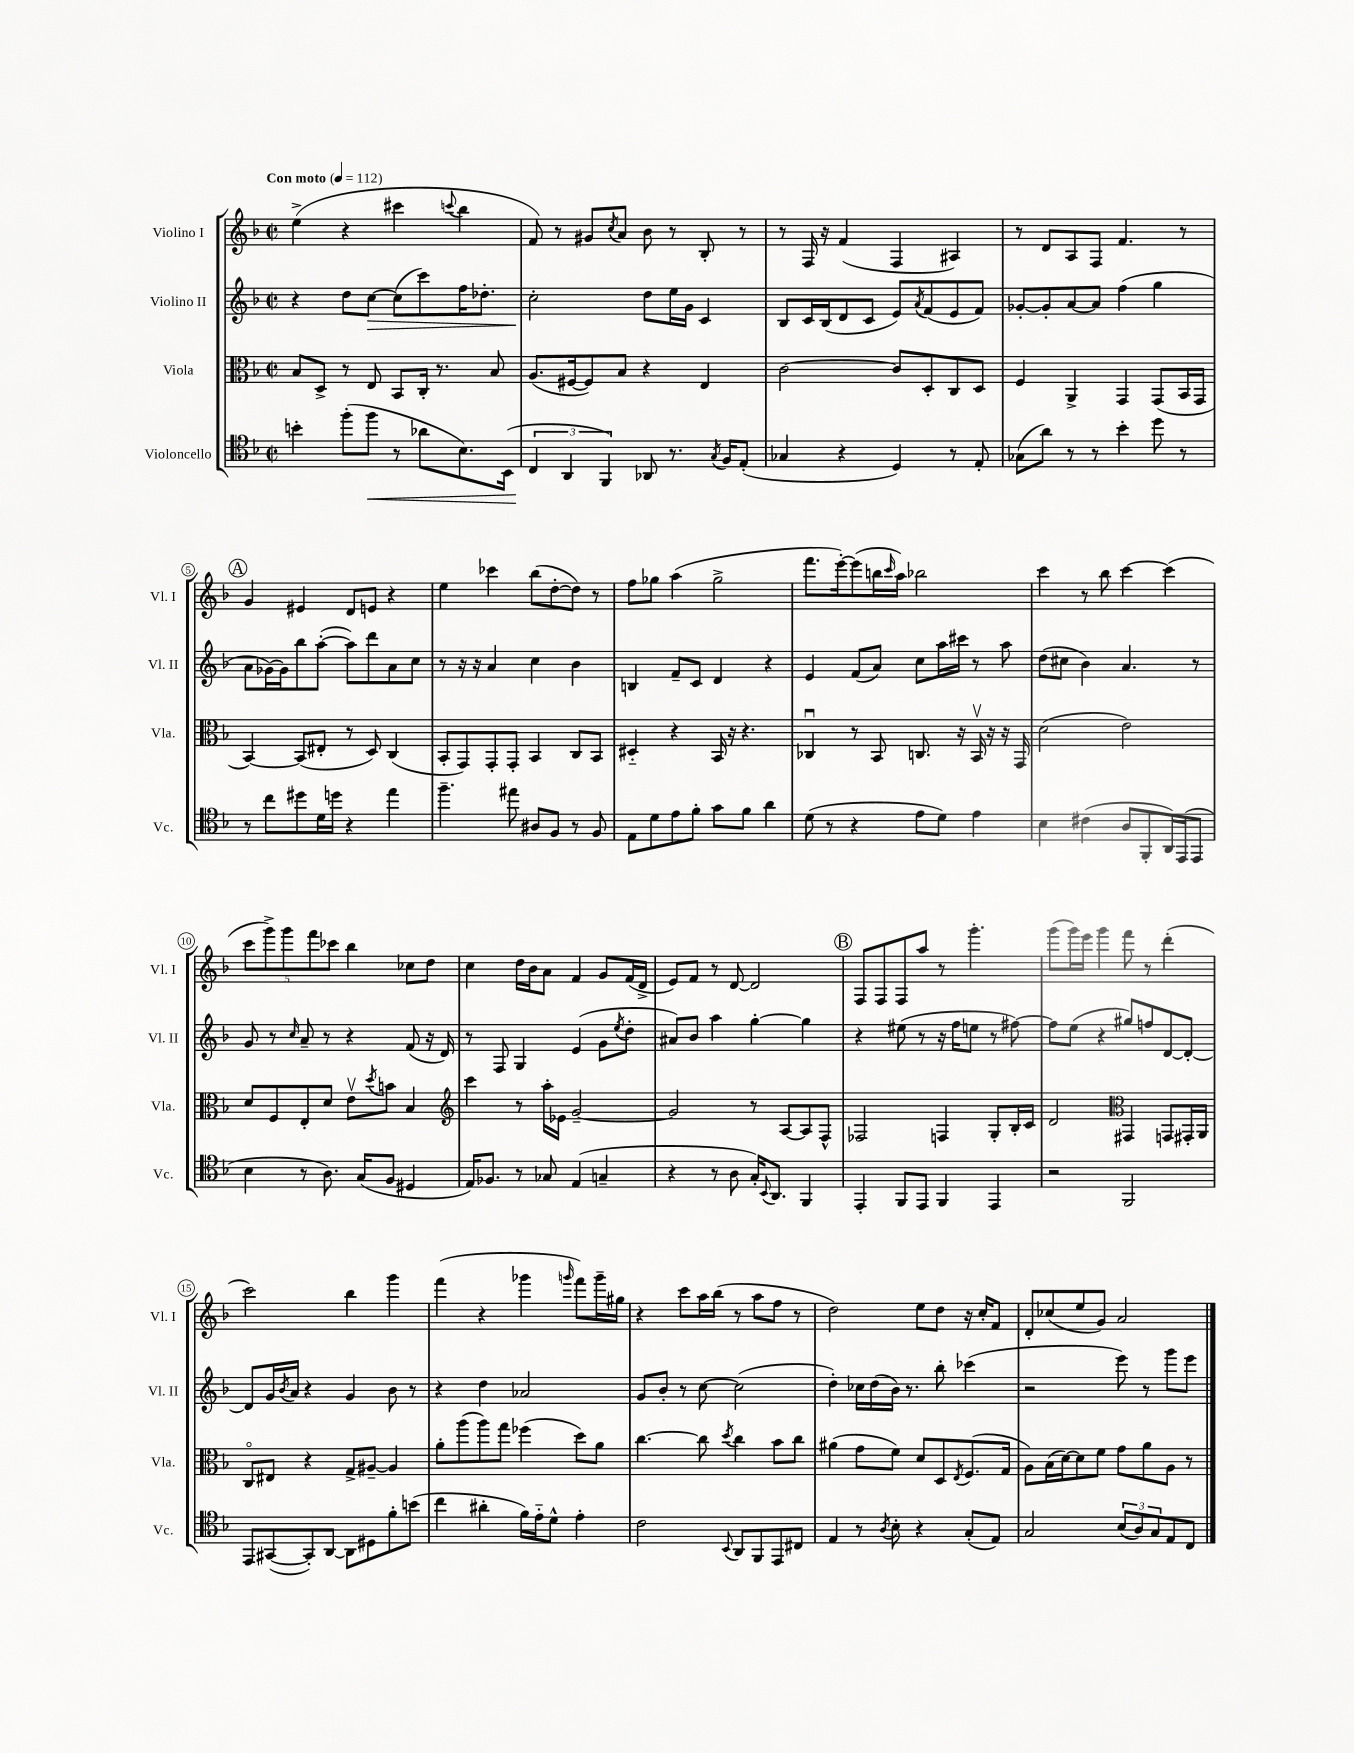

**kern	**kern	**kern	**kern
*staff4	*staff3	*staff2	*staff1
*clefC4	*clefC3	*clefG2	*clefG2
*k[b-]	*k[b-]	*k[b-]	*k[b-]
*M2/2	*M2/2	*M2/2	*M2/2
*met(c|)	*met(c|)	*met(c|)	*met(c|)
*MM112	*MM112	*MM112	*MM112
4b'	8B-	4r	(4ee^
.	8D^	.	.
(8ff'	8r	8dd	4r
8ff	8E	[8cc	.
8r	8BB-	(8cc]	4ccc#
8a-	16C'	8ccc)	.
.	8.r	.	.
.	.	.	8qqccc
8.B-)	.	16ff	4bb-
.	.	8.dd-'	.
.	8B-	.	.
(16BB-	.	.	.
=	=	=	=
6C	(8.A	2cc'	8f)
.	.	.	8r
6AA	.	.	.
.	[16F#	.	.
.	8F#])	.	8g#
6FF)	.	.	.
.	.	.	8qcc
.	8B-	.	8a
8AA-	4r	8dd	8b-
8.r	.	16ee	8r
.	.	16g	.
.	4E	4c	8B-'
8qG	.	.	.
16F	.	.	.
(8E'	.	.	8r
=	=	=	=
4G-	[2c	8B-	8r
.	.	16c	16F
.	.	(16B-	16r
4r	.	8d	(4f
.	.	8c	.
4D)	8c]	8e)	4F
.	.	8qa	.
.	8D'	(8f	.
8r	8C	8e	4A#)
8E'	8D	8f)	.
=	=	=	=
(8G-	4F	[8g-'	8r
8a)	.	8g-']	8d
8r	4AA^	[8a	8A
8r	.	8a]	8F
4b-'	4GG	(4ff	4.f
8dd	(8GG	4gg	.
8r	16BB-	.	8r
.	16GG	.	.
=	=	=	=
8r	[4BB-)	8a	4g
8cc	.	[16g-)	.
.	.	16g-]	.
8dd#	(8BB-]	8bb-	4e#
16d	8E#'	([8aa'	.
16dd	.	.	.
4r	8r	8aa])	8d
.	8D)	8ddd	8e
4ee	(4C	8a	4r
.	.	8cc	.
=	=	=	=
4.ff~	8BB-'	8r	4ee
.	8GG)	16r	.
.	.	16r	.
.	8GG'	4a	4ccc-
8ee#	8GG'	.	.
8A#	4BB-	4cc	(8bb-
8F	.	.	[8dd'
8r	8C	4b-	8dd])
8F	8BB-	.	8r
=	=	=	=
8E	4D#'~	4B	8ff
8d	.	.	8gg-
8e	4r	8f~	(4aa
8f'	.	8c	.
8g	16BB-	4d	2gg-^
.	16r	.	.
8f	4.r	.	.
4a	.	4r	.
=	=	=	=
(8d	4C-u	4e	8.fff
8r	.	.	.
.	.	.	[16eee')
4r	8r	(8f	(8eee]
.	8BB-	8a)	16bb
.	.	.	16qqccc
.	.	.	16aa)
8e	8.C	8cc	2bb-
8d)	.	16aa	.
.	16r	16ccc#	.
4e	16BB-v	8r	.
.	16r	.	.
.	16r	8aa	.
.	16GG	.	.
=	=	=	=
4B-	(2d	(8dd	4ccc
.	.	8cc#	.
(4c#	.	4b-)	8r
.	.	.	8bb-
8A	2e)	4.a	[4ccc
8FF'	.	.	.
16AA)	.	.	(4ccc]
(16EE	.	.	.
8EE	.	8r	.
=	=	=	=
4B-	8d	8g	10ccc
.	.	.	10ggg^)
.	8F	8r	.
.	.	.	10ggg
.	.	16qqcc	.
8r	8E'	8a~	.
.	.	.	10fff
8.A)	8d	8r	.
.	.	.	10ccc-
.	8ev	4r	4bb-
(16G	.	.	.
.	8qdd	.	.
8F	8b	.	.
4D#	4B-	(8f	8cc-
.	.	16r	8dd
.	.	16d)	.
=	=	=	=
*	*clefG2	*	*
16E)	4ccc	8r	4cc
8.F-	.	.	.
.	.	8F	.
8r	8r	4G	16dd
.	.	.	16b-
8G-	16aa'	.	8a
.	16e-	.	.
(4E	[2g~	(4e	4f
4G~	.	8g	8g
.	.	8qee	.
.	.	8dd'	(16f
.	.	.	16d^
=	=	=	=
4r	2g]	8a#)	8e)
.	.	8b-	8f
8r	.	4aa	8r
8A	.	.	[8d
16G')	8r	[4gg'	2d]
8qqBB-	.	.	.
8.AA	.	.	.
.	[8A	.	.
4FF	8A]	4gg]	.
.	8F^^	.	.
=	=	=	=
4EE'	2F-	4r	8F
.	.	.	8F
8FF	.	(8ee#	8F
8EE	.	8r	8aa
4FF	4F	16r	8r
.	.	16ff	.
.	.	8ee	4.ggg'
4EE	8G'	8r	.
.	16B-'	[8ff#)	.
.	16c	.	.
=	=	=	=
2r	2d	8ff#]	(8ggg
.	.	(8ee	16ggg)
.	.	.	16eee
.	.	4r	4ggg
*	*clefC3	*	*
2FF	4GG#	8gg#)	8fff
.	.	8ff	8r
.	8GG	[8d	(4ddd'
.	16GG#'	8d'_	.
.	16AA	.	.
=	=	=	=
8EE	8Co	8d]	2ccc)
([8GG#	8E#	16g	.
.	.	8qb-	.
.	.	16a	.
8GG#'])	4r	4r	.
[8AA	.	.	.
8AA]	8G^	4g	4bb-
8D#	[8A#~	.	.
8f'	4A#]	8b-	4ggg
(8b	.	8r	.
=	=	=	=
4cc	8a'	4r	(4fff
.	(8aa	.	.
4a#'	8aa)	4dd	4r
.	8gg	.	.
16f)	(4ff-	2a-	4ggg-
16e'~	.	.	.
8d^^	.	.	.
.	.	.	16qqggg
4e'	8dd)	.	8fff)
.	8a	.	16ggg~
.	.	.	16gg#
=	=	=	=
2c	[4.cc	8g	4r
.	.	8b-'	.
.	.	8r	8ccc
.	8cc]	[8cc	16aa
.	.	.	(16bb-
8qqBB-	8qdd	.	.
8AA	4cc	(2cc]	8r
8FF	.	.	8aa
8EE	8b-	.	8ff
8C#	8cc	.	8r
=	=	=	=
4E	(4a#	4dd')	2dd)
8r	8g	16cc-	.
.	.	(16dd	.
8qA	.	.	.
8B-'	8f)	16b-)	.
.	.	8.r	.
4r	8d	.	8ee
.	8D	8bb-'	8dd
.	8qE	.	.
(8G'	(8.F	(4ccc-	16r
.	.	.	16cc'
8E)	.	.	8f
.	16G	.	.
=	=	=	=
2G	8A)	2r	8d'
.	(16B-	.	(8cc-
.	[16d)	.	.
.	8d]	.	8ee
.	8f	.	8g)
(12B-	8g	8eee)	2a
12A)	.	.	.
.	8a	8r	.
12G	.	.	.
8E	8A	8ggg	.
8C	8r	8eee	.
==	==	==	==
*-	*-	*-	*-
